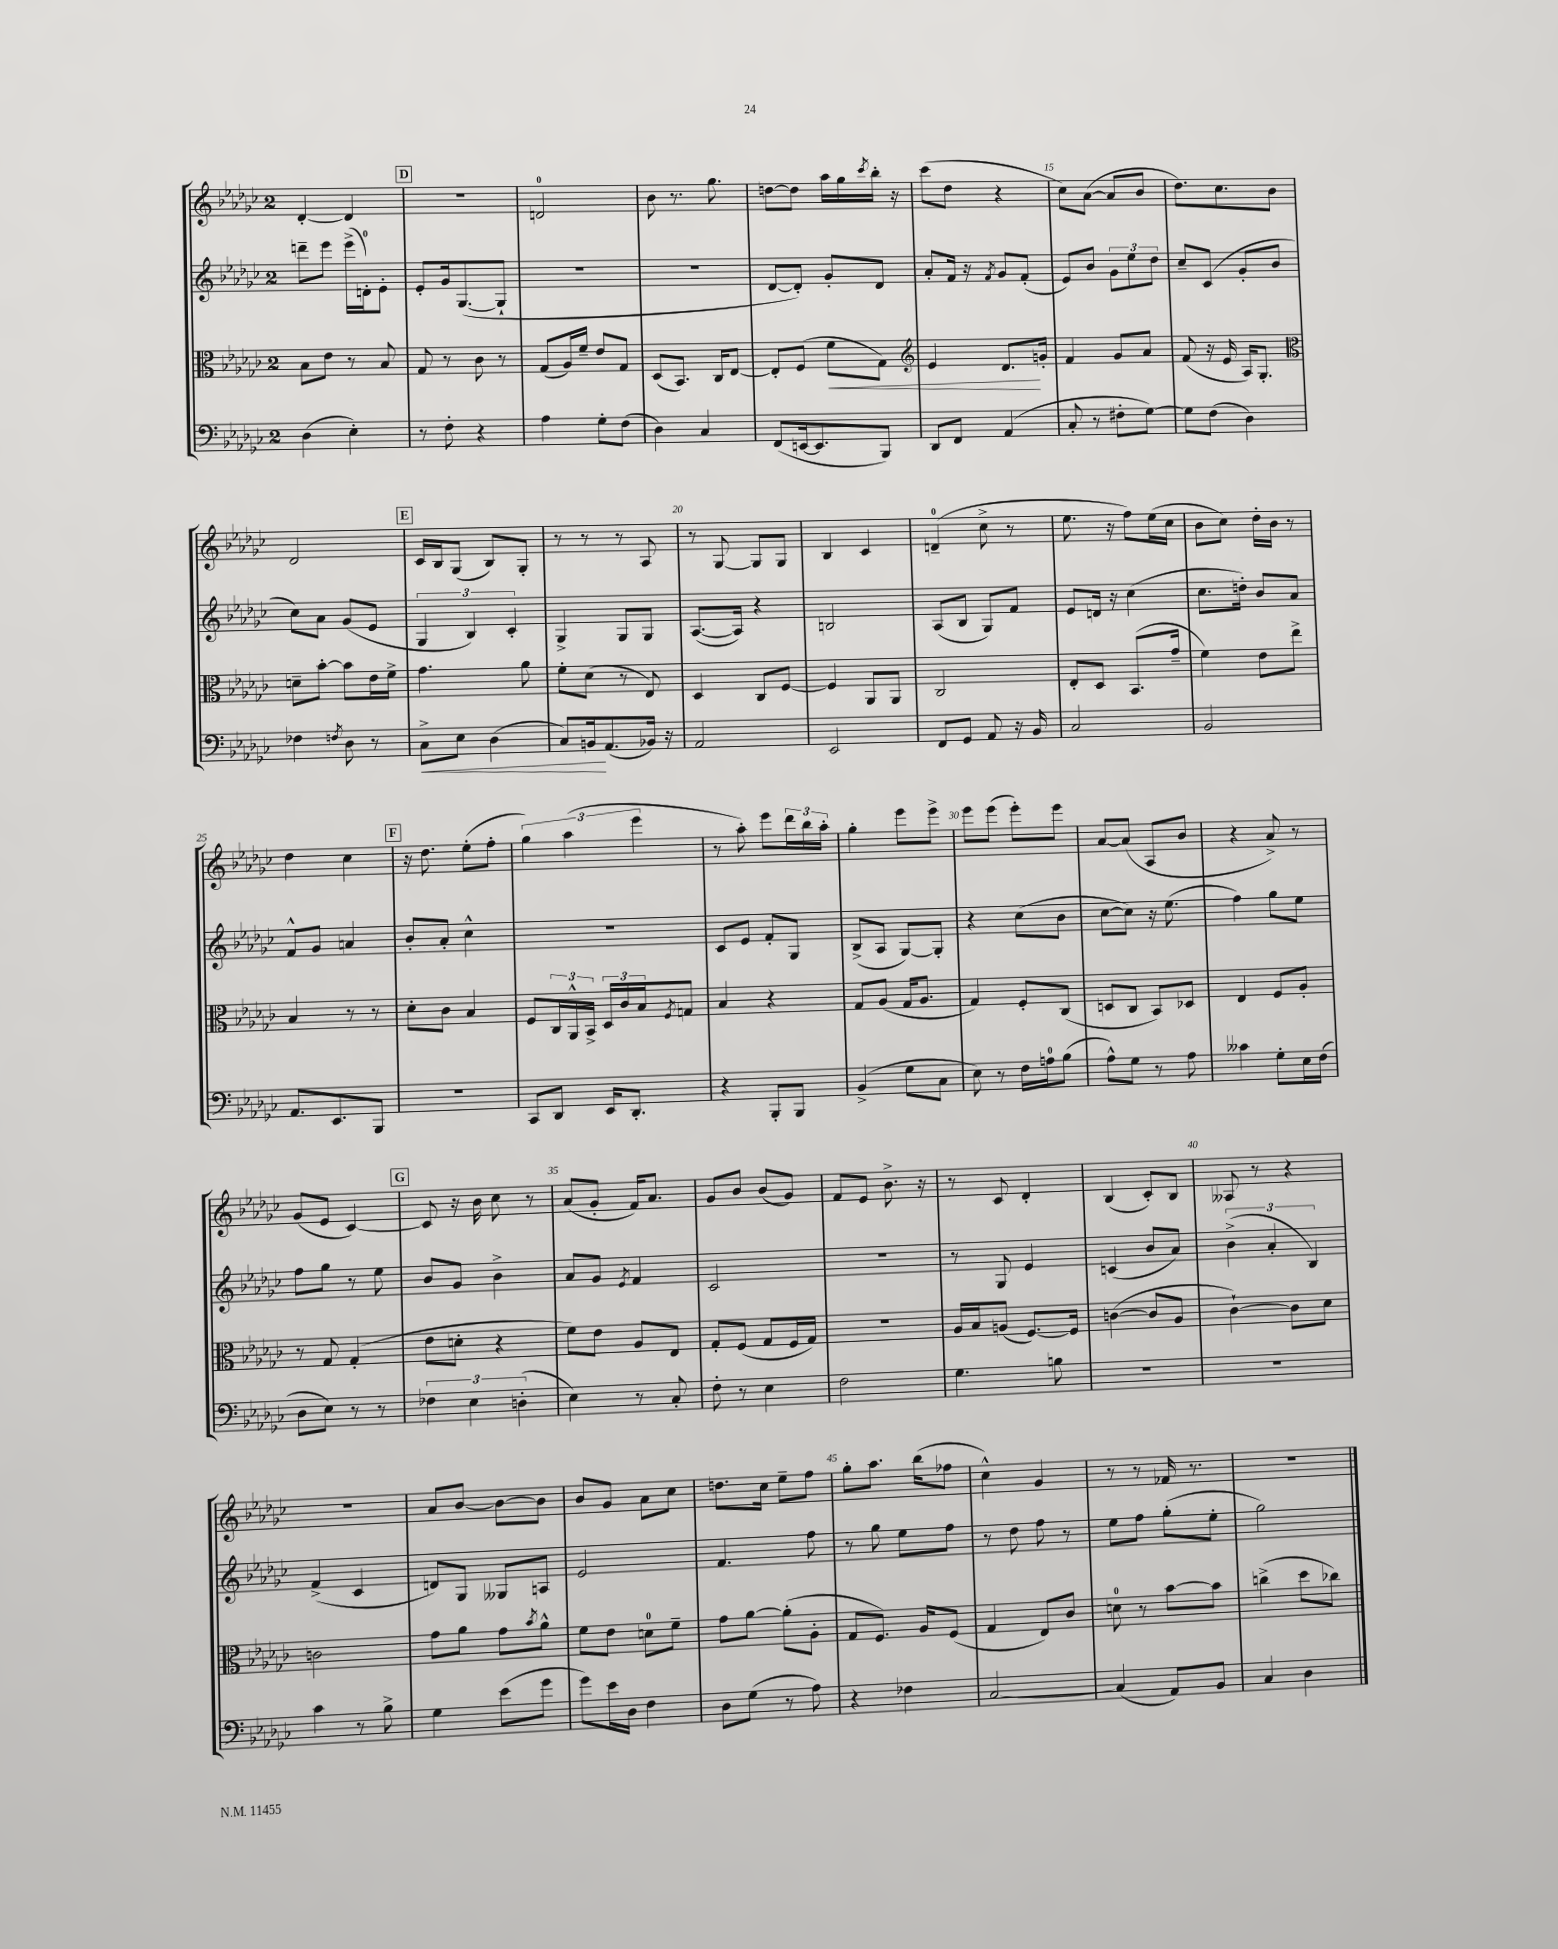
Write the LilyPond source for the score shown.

<<
\new StaffGroup <<
\new Staff = "s0" {
    \clef treble \key ges \major \once \override Staff.TimeSignature.style = #'single-digit \time 2/4
    des'4~-. des'4 |
    \mark \markup { \box "D" } R2 |
    d'2-0 |
    bes'8 r8. ges''8. |
    d''8~ d''8 aes''16 ges''16 \acciaccatura { ces'''8 } bes''16-. r16 |
    ces'''8( des''8 r4 |
    ces''8) aes'8~( aes'8 bes'8 |
    des''8.) ces''8. bes'8 |
    des'2 |
    \mark \markup { \box "E" } ces'16 bes16 ges8( bes8) ges8-. |
    r8 r8 r8 aes8 |
    r8 ges8~ ges8 ges8 |
    bes4 ces'4 |
    d'4-0--( ces''8-> r8 |
    ees''8. r16 f''8) ees''16( ces''16 |
    bes'8 ces''8) des''16-. bes'16 r8 |
    des''4 ces''4 |
    \mark \markup { \box "F" } r16 des''8. ees''8-.( f''8-. |
    \tuplet 3/2 { ges''4) aes''4( ees'''4 } |
    r8 aes''8-.) ees'''8 \tuplet 3/2 { des'''16 bes''16 aes''16-. } |
    ges''4-. ees'''8 ees'''8-> |
    ees'''8 ees'''8( ees'''8-.) ees'''8 |
    aes'8~ aes'8( aes8 bes'8 |
    r4 aes'8->) r8 |
    ges'8( ees'8 ces'4~) |
    \mark \markup { \box "G" } ces'8 r16 bes'16 ces''8 r8 |
    aes'8( ges'8-. f'16) aes'8. |
    ges'8 bes'8 bes'8( ges'8) |
    f'8 ees'8 bes'8.-> r16 |
    r8 ces'8 des'4-. |
    bes4( ces'8-.) bes8 |
    aeses8 r8 r4 |
    r2 |
    aes'8 bes'8~ bes'8~ bes'8 |
    bes'8 ges'8 aes'8 ces''8 |
    d''8. ces''16 ees''8-- f''8 |
    ges''8-. aes''8. bes''16( fes''8 |
    ces''4-^) ges'4 |
    r8 r8 fes'16 r8. |
    R2 \bar "|." |
}
\new Staff = "s1" {
    \clef treble \key ges \major \once \override Staff.TimeSignature.style = #'single-digit \time 2/4
    d'''8-- ees'''8 ees'''16->( d'16-0-.) ees'8-. |
    \mark \markup { \box "D" } ees'8-. ges'16 ges8.~( ges8-! |
    r2 |
    R2 |
    des'8~ des'8-.) ges'8-. des'8 |
    aes'8-. f'16 r16 \acciaccatura { f'8 } ges'8 f'8-.( |
    ees'8) bes'8 \tuplet 3/2 { ges'8 ees''8 des''8 } |
    ces''8-- ces'8( ges'8-. bes'8 |
    ces''8) aes'8 ges'8( ees'8 |
    \mark \markup { \box "E" } \tuplet 3/2 { ges4 bes4) ces'4-. } |
    ges4-> ges8 ges8 |
    aes8.~( aes16) r4 |
    b2 |
    aes8( bes8 ges8) f'8 |
    ees'8 d'16 r16 ces''4( |
    ces''8. d''16-.) bes'8 aes'8 |
    f'8-^ ges'8 a'4 |
    \mark \markup { \box "F" } bes'8-. aes'8-. ces''4-^ |
    r2 |
    ces'8 ees'8 f'8-. ges8 |
    bes8->( aes8 ges8~) ges8-. |
    r4 ces''8( bes'8 |
    ces''8~ ces''8) r16 ees''8.( |
    f''4) ges''8 ees''8 |
    f''8 ges''8 r8 ees''8 |
    \mark \markup { \box "G" } bes'8 ges'8 bes'4-> |
    aes'8 ges'8 \acciaccatura { ees'8 } f'4 |
    ces'2 |
    R2 |
    r8 ges8 ees'4 |
    c'4( bes'8 aes'8) |
    \tuplet 3/2 { bes'4->( aes'4-. bes4) } |
    f'4->( ces'4 |
    d'8) ges8 geses8 a8 |
    ees'2 |
    f'4. f''8 |
    r8 ges''8 ees''8 f''8 |
    r8 des''8 f''8 r8 |
    ees''8 f''8 ges''8-.( ees''8-. |
    ges''2) \bar "|." |
}
\new Staff = "s2" {
    \clef alto \key ges \major \once \override Staff.TimeSignature.style = #'single-digit \time 2/4
    bes8 ees'8 r8 bes8 |
    \mark \markup { \box "D" } ges8 r8 ces'8 r8 |
    ges8( aes16) f'16-- ees'8 ges8 |
    des8( bes,8.) ces16 ees8~ |
    ees8-. f8( f'8\< ges8) |
    \clef treble ees'4 des'8.\! g'16-. |
    f'4 ges'8 aes'8 |
    f'8( r16 ees'16 aes16) ges8.-. |
    \clef alto d'8-- bes'8~-. bes'8 ees'16 f'16-> |
    \mark \markup { \box "E" } ges'4. aes'8 |
    f'8-. des'8( r8 ees8) |
    des4 ces8 f8~ |
    f4 aes,8 aes,8 |
    ces2 |
    ees8-. des8 bes,8.( ges'16-- |
    f'4) ees'8 ees''8-> |
    bes4 r8 r8 |
    \mark \markup { \box "F" } des'8-. ces'8 bes4 |
    f8 \tuplet 3/2 { ces16 aes,16-^ bes,16-> } \tuplet 3/2 { des16 ces'16 bes16 } \acciaccatura { f8 } g8 |
    bes4 r4 |
    ges8 aes8( ges16 aes8. |
    ges4) f8-. ces8( |
    d8 ces8 bes,8) des8 |
    ees4 f8 aes8-. |
    r8 ges8 ges4-.( |
    \mark \markup { \box "G" } ees'8 d'8-. r4 |
    f'8) ees'8 aes8 ees8 |
    ges8-. f8( ges8 f16 ges16) |
    r2 |
    aes16 bes16 a8( f8.~) f16 |
    c'4~( c'8 aes8 |
    ces'4~-!) ces'8 des'8 |
    c'2 |
    ges'8 aes'8 ges'8 \acciaccatura { bes'8 } aes'8-^ |
    f'8 ees'8 d'8-0 f'8-- |
    ges'8 aes'8~ aes'8-.( aes8-. |
    ges8 f8.) aes16 f8( |
    ges4 ees8) ces'8 |
    d'8-0 r8 bes'8~ bes'8 |
    c''4->( des''8 ces''8) \bar "|." |
}
\new Staff = "s3" {
    \clef bass \key ges \major \once \override Staff.TimeSignature.style = #'single-digit \time 2/4
    des4( ees4-.) |
    \mark \markup { \box "D" } r8 f8-. r4 |
    aes4 ges8-. f8( |
    des4) ces4 |
    f,8( e,16~ e,8. bes,,8) |
    des,8 f,8 aes,4( |
    ces8-. r8 fis8-. ges8~) |
    ges8 f8( des4) |
    fes4 \acciaccatura { f8 } des8 r8 |
    \mark \markup { \box "E" } ces8->\< ees8 des4( |
    ces8) b,16\! aes,8.( bes,16) r16 |
    aes,2 |
    ees,2 |
    f,8 ges,8 aes,8 r16 bes,16 |
    ces2 |
    bes,2 |
    aes,8. ees,8. bes,,8 |
    \mark \markup { \box "F" } r2 |
    ces,8 des,8 ees,16 des,8.-. |
    r4 bes,,8-. bes,,8 |
    bes,4->( ges8 ces8 |
    ees8) r8 f16 a16-0 bes8( |
    aes8-^) ges8 r8 aes8 |
    ceses'4 ges8-. ees16 f16( |
    des8 ees8) r8 r8 |
    \mark \markup { \box "G" } \tuplet 3/2 { fes4 ees4 d4-.( } |
    ees4) r8 ces8-. |
    f8-. r8 ees4 |
    f2 |
    ges4. b8 |
    r2 |
    R2 |
    ces'4 r8 bes8-> |
    ges4 ees'8( ges'8 |
    ges'8) ees'16 des16 f4 |
    des8 ges8( r8 aes8) |
    r4 fes4 |
    ces2~ |
    ces4( aes,8) bes,8 |
    ces4 des4 \bar "|." |
}
>>
>>
\layout { \context { \Score currentBarNumber = #9 \override BarNumber.break-visibility = ##(#f #t #t) barNumberVisibility = #(every-nth-bar-number-visible 5) } }
